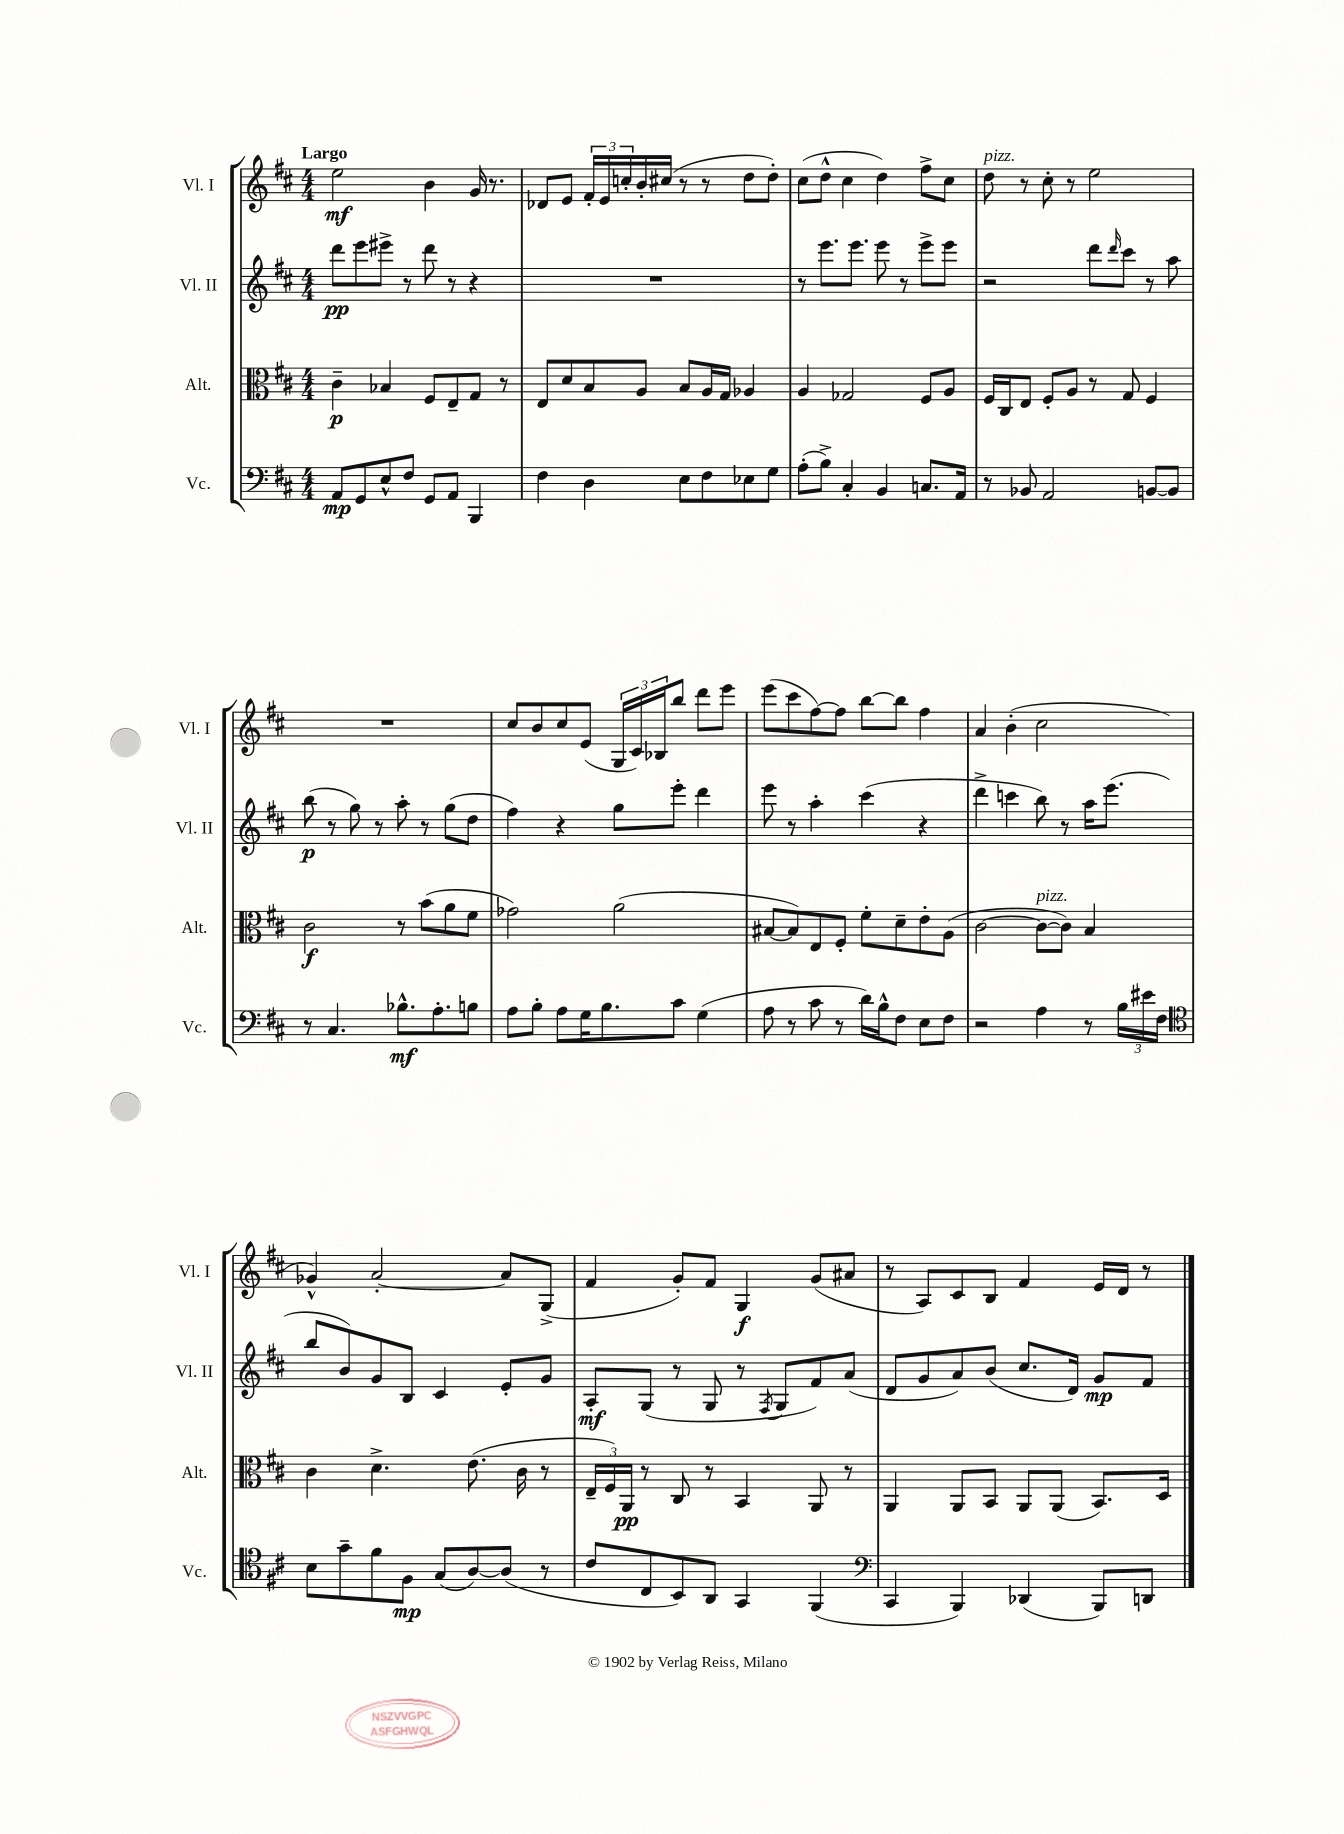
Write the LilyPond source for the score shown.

<<
\new StaffGroup <<
\new Staff = "s0" \with { instrumentName = "Vl. I" shortInstrumentName = "Vl. I" } {
    \clef treble \key d \major \numericTimeSignature \time 4/4 \tempo "Largo"
    e''2\mf b'4 g'16 r8. |
    des'8 e'8 \tuplet 3/2 { fis'16-. e'16 c''16-. } b'16-. cis''16( r8 r8 d''8 d''8-.) |
    cis''8( d''8-^ cis''4 d''4) fis''8-> cis''8 |
    d''8^\markup { \italic "pizz." } r8 cis''8-. r8 e''2 |
    R1 |
    cis''8 b'8 cis''8 e'8( \tuplet 3/2 { g16 cis'16) bes16 } b''8 d'''8 e'''8 |
    e'''8( cis'''8 fis''8~) fis''8 b''8~ b''8 fis''4 |
    a'4 b'4-.( cis''2 |
    ges'4-^) a'2~-. a'8 g8->( |
    fis'4 g'8-.) fis'8 g4\f g'8( ais'8 |
    r8 a8) cis'8 b8 fis'4 e'16 d'16 r8 \bar "|." |
}
\new Staff = "s1" \with { instrumentName = "Vl. II" shortInstrumentName = "Vl. II" } {
    \clef treble \key d \major \numericTimeSignature \time 4/4
    d'''8\pp e'''8 eis'''8-> r8 d'''8 r8 r4 |
    R1 |
    r8 e'''8. e'''8. e'''8 r8 e'''8-> e'''8 |
    r2 d'''8 \grace { d'''16 } cis'''8 r8 a''8 |
    b''8\p( r8 g''8) r8 a''8-. r8 g''8( d''8 |
    fis''4) r4 g''8 e'''8-. d'''4 |
    e'''8 r8 a''4-. cis'''4( r4 |
    d'''4-> c'''4 b''8) r8 a''16 e'''8.( |
    b''8 b'8) g'8 b8 cis'4 e'8-. g'8 |
    a8-.\mf g8( r8 g8 r8 \acciaccatura { fis8 } g8 fis'8) a'8( |
    d'8 g'8 a'8) b'8( cis''8. d'16) g'8\mp fis'8 \bar "|." |
}
\new Staff = "s2" \with { instrumentName = "Alt." shortInstrumentName = "Alt." } {
    \clef alto \key d \major \numericTimeSignature \time 4/4
    cis'4--\p bes4 fis8 e8-- g8 r8 |
    e8 d'8 b8 a8 b8 a16 g16 aes4 |
    a4 ges2 fis8 a8 |
    fis16 cis16 e8 fis8-. a8 r8 g8 fis4 |
    cis'2\f r8 b'8( a'8 fis'8 |
    ges'2) a'2( |
    bis8~ bis8) e8 fis8-. fis'8-. d'8-- e'8-. a8( |
    cis'2~ cis'8~^\markup { \italic "pizz." } cis'8) b4 |
    cis'4 d'4.-> e'8.( cis'16 r8 |
    \tuplet 3/2 { e16-- fis16) a,16\pp } r8 cis8 r8 b,4 a,8 r8 |
    a,4 a,8 b,8 a,8 a,8( b,8.) d16 \bar "|." |
}
\new Staff = "s3" \with { instrumentName = "Vc." shortInstrumentName = "Vc." } {
    \clef bass \key d \major \numericTimeSignature \time 4/4
    a,8\mp g,8 e8-^ fis8 g,8 a,8 b,,4 |
    fis4 d4 e8 fis8 ees8 g8 |
    a8-.( b8->) cis4-. b,4 c8. a,16 |
    r8 bes,8 a,2 b,8~ b,8 |
    r8 cis4. bes8.-^\mf a8.-. b8 |
    a8 b8-. a8 g16 b8. cis'8 g4( |
    a8 r8 cis'8 r8 d'16) b16-^ fis8 e8 fis8 |
    r2 a4 r8 \tuplet 3/2 { b16 eis'16 fis16 } |
    \clef tenor b8 g'8-- fis'8 fis8\mp g8( a8~) a8( r8 |
    cis'8 cis8 b,8) a,8 g,4 fis,4( |
    \clef bass cis,4 b,,4) des,4( b,,8) d,8 \bar "|." |
}
>>
>>
\layout { \context { \Score \remove "Bar_number_engraver" } }
